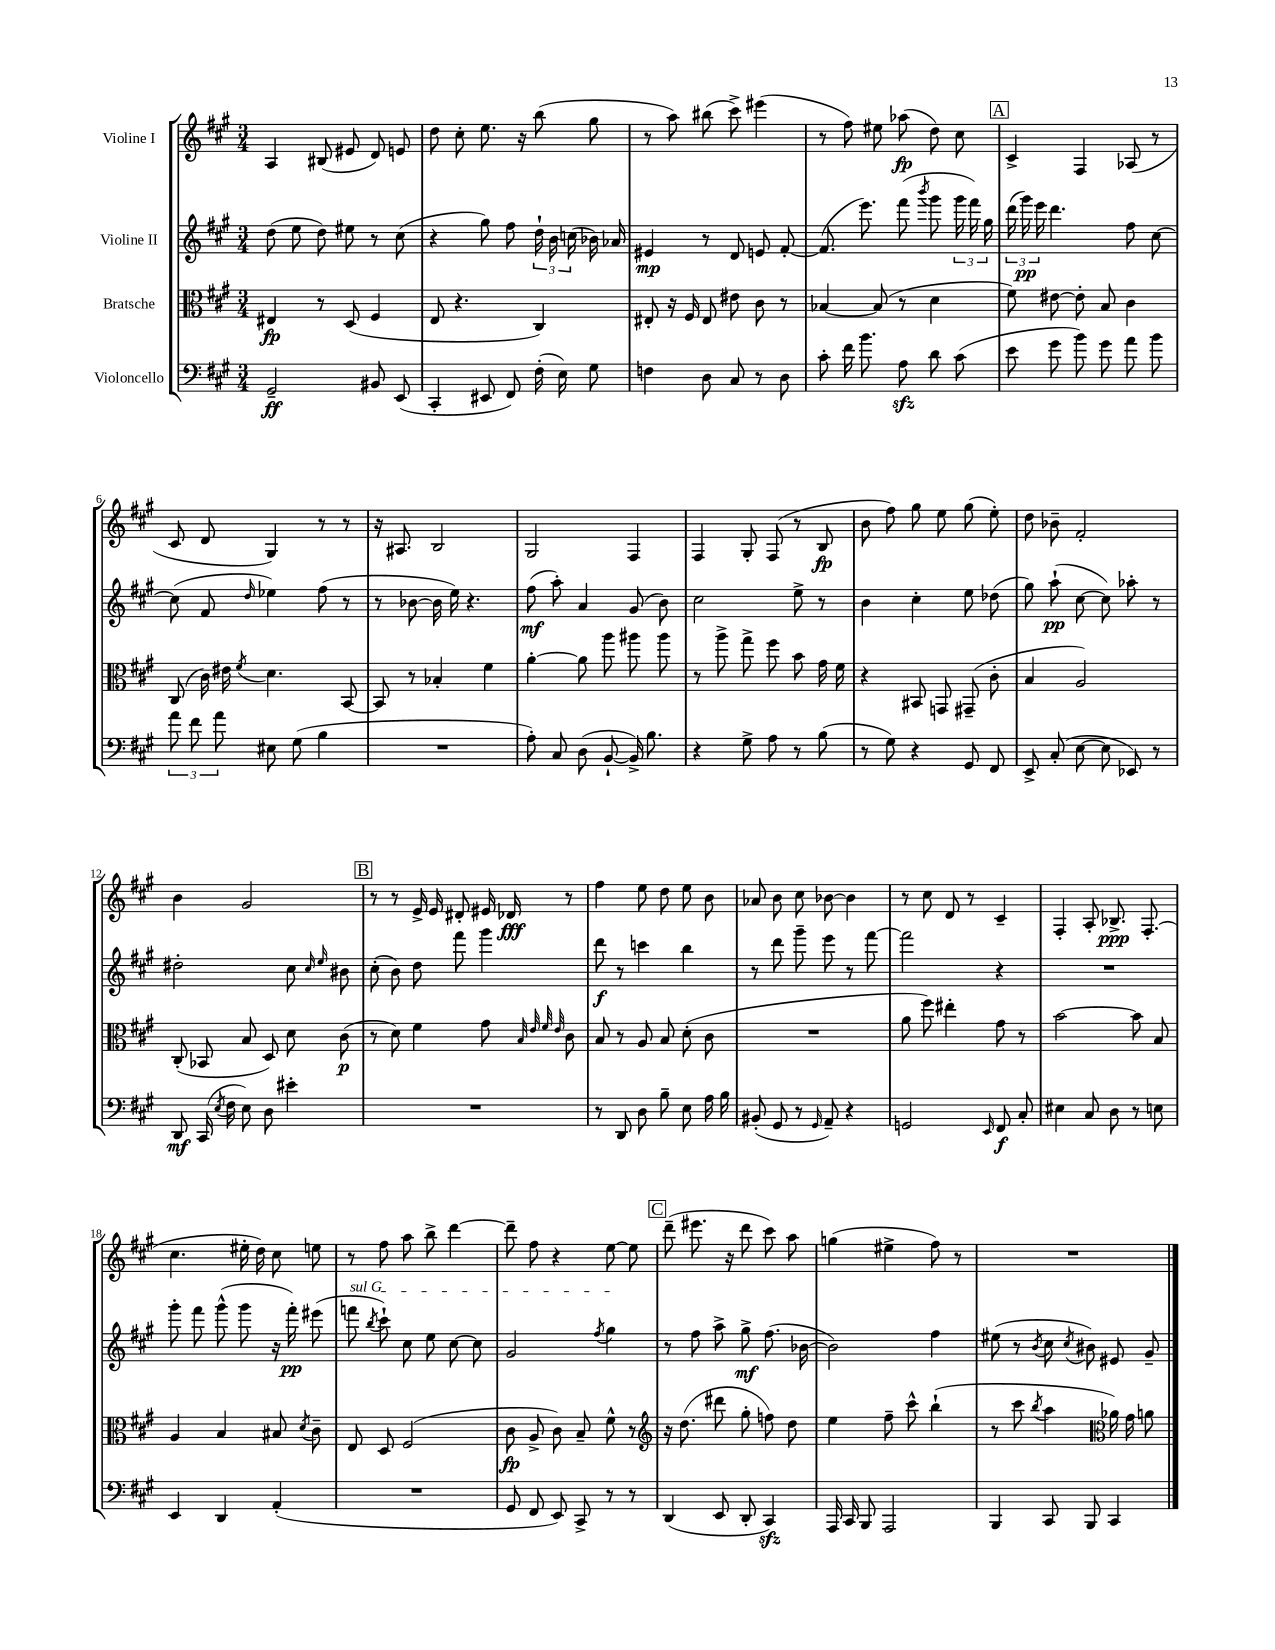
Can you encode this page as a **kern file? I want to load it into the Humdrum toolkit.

**kern	**kern	**kern	**kern
*staff4	*staff3	*staff2	*staff1
*clefF4	*clefC3	*clefG2	*clefG2
*k[f#c#g#]	*k[f#c#g#]	*k[f#c#g#]	*k[f#c#g#]
*M3/4	*M3/4	*M3/4	*M3/4
2GG#~	4E#	(8dd	4A
.	.	8ee	.
.	8r	8dd)	(8B#
.	(8D	8ee#	8e#
8BB#	4F#	8r	8d)
(8EE	.	(8cc#	8e
=	=	=	=
4CC#'	8E	4r	8dd
.	4.r	.	8cc#'
8EE#	.	8gg#)	8.ee
8FF#)	.	8ff#	.
.	.	.	16r
(16F#'	4C#)	24dd`	(8bb
.	.	24b	.
16E)	.	.	.
.	.	(24cc	.
8G#	.	16b-)	8gg#
.	.	16a-	.
=	=	=	=
4F	8E#'	4e#	8r
.	16r	.	8aa)
.	16F#	.	.
8D	8E#	8r	(8bb#
8C#	8e#	8d	8ccc#^)
8r	8c#	8e	(4eee#
8D	8r	[8f#'	.
=	=	=	=
8c#'	[4B-	(8.f#]	8r
16f#	.	.	8ff#)
8.b	.	8.eee)	.
.	(8B-]	.	8ee#
8A	8r	(8fff#	(8aa-
.	.	8qbbb	.
8d	4d	8ggg#	8dd)
(8c#	.	24ggg#	8cc#
.	.	24fff#)	.
.	.	24gg#	.
=	=	=	=
8e	8f#)	(24ddd	4c#^
.	.	24ggg#)	.
.	.	24eee	.
8g#	[8e#	4.ddd	.
8b)	8e#']	.	4F#
8g#	8B	.	.
8a	4c#	8ff#	(8A-
8b	.	[8cc#	8r
=	=	=	=
12a	(8C#	(8cc#]	8c#
12f#	.	.	.
.	16c#)	8f#	8d
12a	.	.	.
.	16e#	.	.
.	8qf#	16qqdd	.
8E#	4.d	4ee-)	4G#)
(8G#	.	.	.
4B	.	(8ff#	8r
.	[8BB	8r	8r
=	=	=	=
2.r	8BB]	8r	16r
.	.	.	8.A#
.	8r	[8b-	.
.	4B-'	16b-]	2B
.	.	16ee)	.
.	.	4.r	.
.	4f#	.	.
=	=	=	=
8A')	[4a'	(8ff#	2G#
8C#	.	8aa')	.
(8D	8a]	4a	.
[8BB`	8aa	.	.
16BB^])	8aa#	(8g#	4F#
8.B	.	.	.
.	8aa#	8b)	.
=	=	=	=
4r	8r	2cc#	4F#
.	8aa^	.	.
8G#^	8gg#^	.	8G#'
8A	8ff#	.	(8F#
8r	8b	8ee^	8r
(8B	16g#	8r	8B
.	16f#	.	.
=	=	=	=
8r	4r	4b	8b
8G#)	.	.	8ff#)
4r	8BB#	4cc#'	8gg#
.	8GG	.	8ee
8GG#	(8GG#~	8ee	(8gg#
8FF#	8c#'	(8dd-	8ee')
=	=	=	=
8EE^	4B	8gg#)	8dd
(8C#'	.	(8aa`	8b-~
[8E	2A)	[8cc#	2f#'
8E]	.	8cc#])	.
8EE-)	.	8aa-'	.
8r	.	8r	.
=	=	=	=
8DD	(8C#'	2dd#'	4b
(16CC#	8BB-	.	.
8qE	.	.	.
16F#	.	.	.
8E)	8B	.	2g#
8D	8D)	.	.
4e#'	8d	8cc#	.
.	.	16qqcc#	.
.	.	16qqee	.
.	(8c#	8b#	.
=	=	=	=
2.r	8r	(8cc#'	8r
.	8d)	8b)	8r
.	4f#	8dd	16e^
.	.	.	16e
.	.	8fff#	8d#'
.	8g#	4ggg#	16e#
.	.	.	16d-
.	32qqB	.	.
.	32qqe	.	.
.	32qqf#	.	.
.	32qqe	.	.
.	8c#	.	8r
=	=	=	=
8r	8B	8ddd	4ff#
8DD	8r	8r	.
8D	8A	4ccc	8ee
8B~	8B	.	8dd
8E	(8d'	4bb	8ee
16A	8c#	.	8b
16B	.	.	.
=	=	=	=
(8BB#'	2.r	8r	8a-
8GG#	.	8ddd	8b
8r	.	8ggg#~	8cc#
16qqGG#	.	.	.
8AA~)	.	8eee	[8b-
4r	.	8r	4b-]
.	.	[8fff#	.
=	=	=	=
2GG	8a	2fff#]	8r
.	8ff#)	.	8cc#
.	4ee#'	.	8d
.	.	.	8r
16qqEE	.	.	.
8FF#	8g#	4r	4c#~
8C#'	8r	.	.
=	=	=	=
4E#	[2b	2.r	4F#'
8C#	.	.	8A'
8D	.	.	8.B-^
8r	8b]	.	.
.	.	.	(8.F#'
8E	8B	.	.
=	=	=	=
4EE	4A	8ggg#'	4.cc#
.	.	8fff#	.
4DD	4B	(8ggg#^^	.
.	.	8ggg#	16ee#'
.	.	.	16dd)
(4AA'	8B#	16r	8cc#
.	.	16fff#')	.
.	8qd	.	.
.	8c#~	(8eee#	8ee
=	=	=	=
2.r	8E	8fff	8r
.	.	8qbb	.
.	8D	8ccc#`)	8ff#
.	(2F#	8cc#	8aa
.	.	8ee	8bb^
.	.	[8cc#	[4ddd
.	.	8cc#]	.
=	=	=	=
8GG#	8c#	2g#	8ddd~]
8FF#	8A^	.	8ff#
8EE)	8c#)	.	4r
8CC#^	8B~	.	.
.	.	8qff#	.
8r	8f#^^	4gg#	[8ee
8r	8r	.	8ee]
=	=	=	=
*	*clefG2	*	*
(4DD	16r	8r	(8ddd~
.	(8.dd	.	.
.	.	8ff#	8.eee#
8EE	8ddd#	8aa^	.
.	.	.	16r
8DD'	8gg#'	8gg#^	8ddd
4CC#)	8ff)	(8.ff#	8ccc#)
.	8dd	.	8aa
.	.	[16b-	.
=	=	=	=
16AAA	4ee	2b-])	(4gg
16CC#	.	.	.
8BBB	.	.	.
2AAA	8ff#~	.	4ee#^
.	8ccc#^^	.	.
.	(4bb`	4ff#	8ff#)
.	.	.	8r
=	=	=	=
4BBB	8r	(8ee#	2.r
.	8ccc#	8r	.
.	8qbb	8qb	.
8CC#	4aa	8cc#	.
.	.	8qcc#	.
8BBB	.	8b#)	.
*	*clefC3	*	*
4CC#	16a-)	8e#	.
.	16g#	.	.
.	8a	8g#~	.
==	==	==	==
*-	*-	*-	*-
